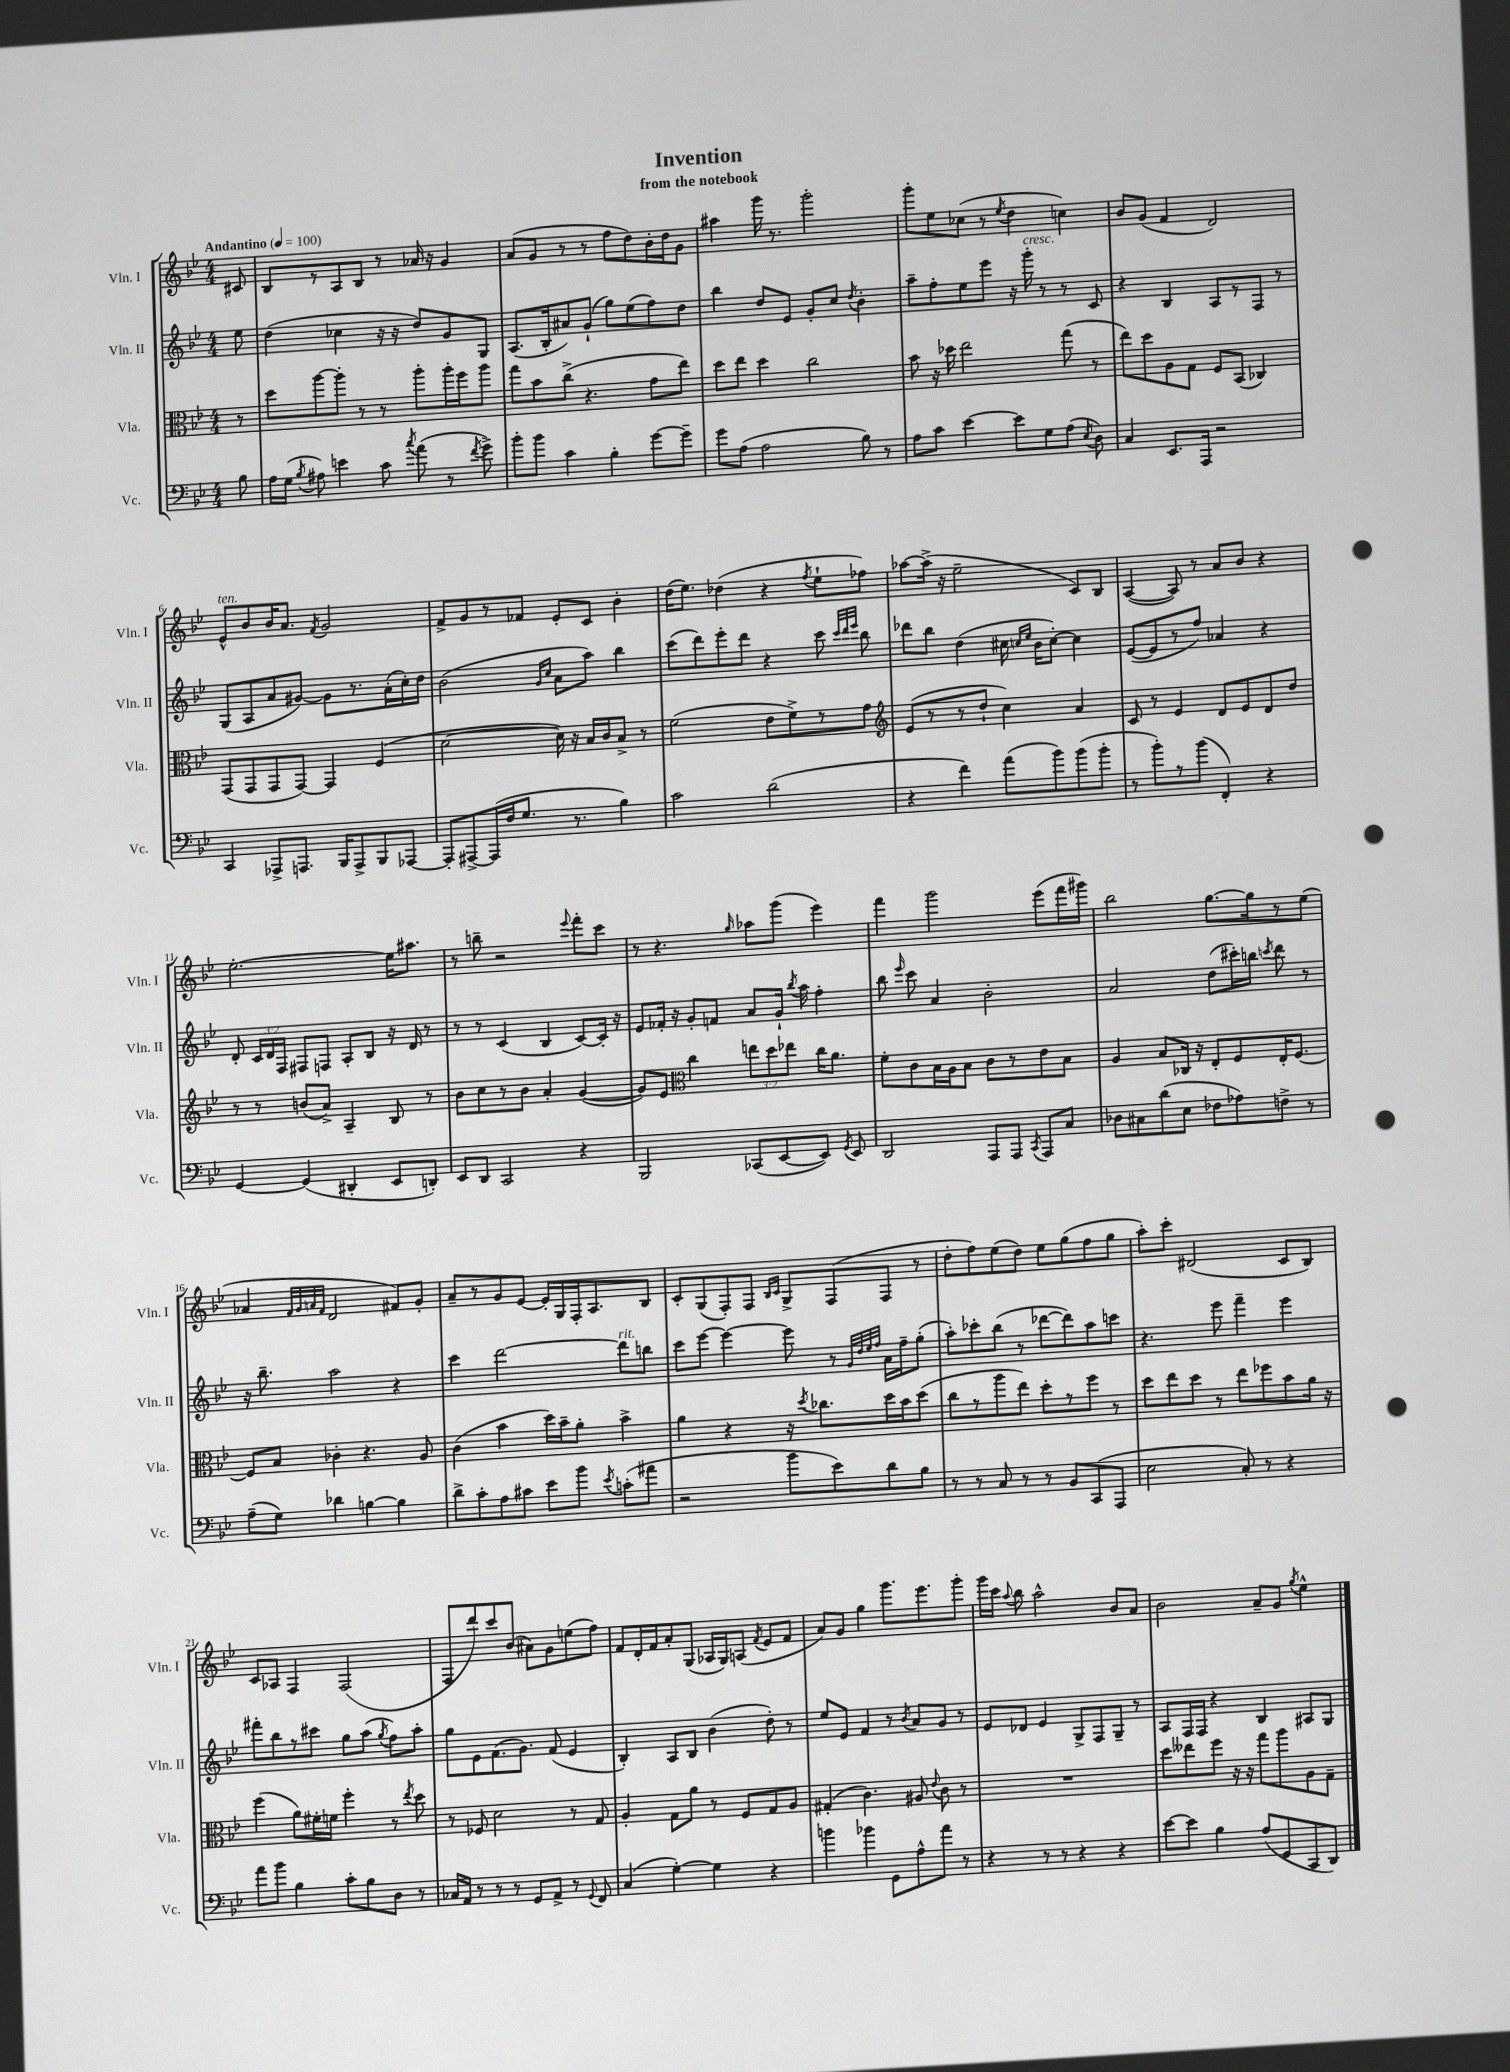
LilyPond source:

\header { title = "Invention" subtitle = "from the notebook" }
<<
\new StaffGroup <<
\new Staff = "s0" \with { instrumentName = "Vln. I" shortInstrumentName = "Vln. I" } {
    \clef treble \key bes \major \numericTimeSignature \time 4/4 \partial 8 \tempo "Andantino" 4 = 100
    \autoBeamOff cis'8 |
    bes8[ r8 a8 bes8] r8 aes'16 r16 g'4 |
    a'8[( g'8] r8 r8 f''8[ d''8) bes'16-. d''16 g'8] |
    ais''4 g'''16 r8. g'''2-. |
    g'''8[-. ees''8 ces''8]( r8 \acciaccatura { ees''8 } d''4 c''4) |
    bes'8[ g'8]( f'4 d'2) |
    ees'8[-^^\markup { \italic "ten." } bes'8 bes'16 a'8.] \acciaccatura { f'8 } g'2 |
    f'8[-> g'8 r8 fes'8] ees'8[-. c'8] bes'4-. |
    d''16[( ees''8.]) des''4( r4 \acciaccatura { f''8 } ees''8[-! fes''8]) |
    aes''8[~ aes''16]->( r16 ees''2-- c'8[) bes8] |
    a4~( a8) r8 a'8[ bes'8] r4 |
    ees''2.~-. ees''16[ ais''8.] |
    r8 b''8-- r2 \appoggiatura { ees'''8 } f'''8[-. c'''8] |
    r8 r4. \grace { g''16 } aes''8[ g'''8]( ees'''4) |
    f'''4 g'''2 ees'''8[( f'''16 gis'''16]) |
    bes''2 g''8.[~ g''16 r8 ees''8]( |
    aes'4 \grace { f'32[ g'32 a'32 f'32] } d'2 fis'8[) g'8]-. |
    a'8[-- r8 g'8 ees'8]~ ees'16[-. g16 f16-. a8. bes8] |
    c'8[-. g8( f8-.) f8] \grace { bes16[ c'16] } g8[-> f8( f8] r8 |
    d''8[-. f''8) ees''8( d''8]) ees''8[ g''8( f''8 g''8] |
    a''8[-.) c'''8]-. dis'2( c'8[ bes8]) |
    c'8[ aes8] f4 f2( |
    f8[ d'''8) c'''8 bes'8]( ais'8[) g'8 e''8( f''8]) |
    f'8[ d'16-. f'16 a'8-. g8]( aes16[ g16) a8]( \acciaccatura { f'8 } ees'8[ f'8] |
    a'8[) g'8] g''4 g'''8.[ ees'''8. g'''8]-. |
    g'''16[ c'''16] \appoggiatura { a''8 } bes''8 a''2-^ bes'8[ a'8] |
    bes'2 a'8[-- g'8] \acciaccatura { g''8 } ees''4-^ \bar "|." |
}
\new Staff = "s1" \with { instrumentName = "Vln. II" shortInstrumentName = "Vln. II" } {
    \clef treble \key bes \major \numericTimeSignature \time 4/4 \override Staff.TupletNumber.text = #tuplet-number::calc-fraction-text \partial 8
    \autoBeamOff ees''8 |
    d''4( ces''4 r16 r16 d''8[) g'8 g8] |
    a8.[( bes16-. ais'8) g'8]-!( g''8[) ees''8( f''8) d''8] |
    bes''4 d''8[ ees'8] g'8[-. c''8] \acciaccatura { d''8 } bes'4-. |
    a''8[-- f''8-. ees''8 ees'''8] r16 g'''16-.^\markup { \italic "cresc." } r8 r8 c'8 |
    r4 bes4 a8[ r8 f8] r8 |
    g8[( a8 a'8 gis'8]~) gis'8[ r8. a'16-.( c''16-.) d''16] |
    bes'2( \grace { g'16[ c''16] } a'8[ a''8]) bes''4 |
    c'''8[( d'''8) ees'''8-. d'''8] r4 c'''8 \grace { c'''32[ d'''32 ees'''32] } bes''8 |
    des'''8[ bes''8] d''4( cis''16 \grace { c''16[ ees''16] } bes'16[ c''8]~-.) c''4 |
    ees'8[~( ees'8 r8 f''8]) aes'4 r4 |
    d'8-. \tuplet 3/2 { c'16[ d'16 f16] } fis8[ f8] a8[-. bes8] r16 d'16 r8 |
    r8 r8 c'4( bes4 c'8[~) c'16]-. r16 |
    ees'8[ fes'16]-. r16 g'8[-. f'8] a'8[ g'16]-! \acciaccatura { bes''8 } a''16 f''4-. |
    bes''8 \grace { ees'''16 } c'''8 a'4 bes'2-. |
    a'2 d''8[( cis'''16-.) b''16] \acciaccatura { c'''8 } d'''8 r8 |
    r16 bes''8.-- a''2 r4 |
    c'''4 d'''2~ d'''8[^\markup { \italic "rit." } b''8] |
    c'''8[ ees'''8]~ ees'''4~ ees'''8 r8 \grace { g'32[ d''32 ees''32 f''32] } a'16[ f''16-- g''8]-.( |
    a''8[-.) ces'''8-. bes''8]( r8 des'''8[~ des'''8) a''8 c'''8] |
    r4. ees'''8 f'''4-- ees'''4 |
    fis'''8[-. bes''8 r8 cis'''8] g''8[ a''8]( \acciaccatura { g''8 } f''8[) a''8]-. |
    g''8[ ees'8 f'8.( g'8.]) f'8( ees'4 |
    bes4-.) a8[ bes8] bes'4( d''8-.) r8 |
    ees''8[ ees'8] f'4 r8 \acciaccatura { bes'8 } a'8[ g'8] r8 |
    ees'8[ des'8] ees'4 g8[-> f8 g8]-- r8 |
    a8[ f16 f16] r4 bes4 ais8[ g8] \bar "|." |
}
\new Staff = "s2" \with { instrumentName = "Vla." shortInstrumentName = "Vla." } {
    \clef alto \key bes \major \numericTimeSignature \time 4/4 \override Staff.TupletNumber.text = #tuplet-number::calc-fraction-text \partial 8
    \autoBeamOff r8 |
    d''8[ a''8~ a''8]-. r8 r8 a''8[-. a''16-. f''16 a''8] |
    g''8[ bes'8 c''8]->( r4. g'8[ ees''8]) |
    d''8[ ees''8] d''4 c''2 |
    bes'8 r16 des''16 ees''2 g''8( r8 |
    ees''8[) d''8 a8 g8] f8[ bes,8]( ces4) |
    g,8[( g,8 g,8 g,8]~) g,4 f4( |
    d'2~ d'16) r16 bes16[ c'16 bes8]-> r8 |
    f'2( ees'8[ f'8->) r8 g'8] |
    \clef treble ees'8[( r8 r8 d''8]-! c''4) a'4 |
    c'8 r8 ees'4 d'8[ ees'8 d'8 d''8] |
    r8 r8 b'8[( a'8]->) a4-- bes8 r8 |
    bes'8[ c''8 r8 bes'8] a'4-. g'4~( |
    g'8[) ees'8] \clef alto c''4 \tuplet 3/2 { e''8[ d''8 ees''8] } c''16[ a'8.] |
    f'8[-. c'8 bes16 a16 bes8] c'8[ r8 ees'8 bes8] |
    a4 bes8[ ces16] r16 ees8[-. f8 ees16-. f8.]~ |
    f8[ bes8] ces'4-. r4. a8 |
    c'4( bes'4 d''16[) bes'16-- a'8]-. bes'4-> |
    a'4 r4 r16 \acciaccatura { d''8 } ces''8.[ d''16 bes'16 d''8]( |
    c''8[ r8 a''8 ees''8]) d''8[-. r8 f''8] r8 |
    d''8[ ees''8 d''8] r8 ees''8[ fes''8 bes'8 a'16] r16 |
    f''4( a'8[) fis'16-. f'16] f''4-. r8 \acciaccatura { ees''8 } d''8 |
    r8 fes8 d'2 r8 g8 |
    a4-. g8[ a'8] r8 f8[ g8 a8] |
    gis4-.( c'4.) ais8 \appoggiatura { ees'8 } c'8 r8 |
    R1 |
    d''8[ eeses''8 f''8] r16 r16 g''8[ a''8 a8 g8]-- \bar "|." |
}
\new Staff = "s3" \with { instrumentName = "Vc." shortInstrumentName = "Vc." } {
    \clef bass \key bes \major \numericTimeSignature \time 4/4 \partial 8
    \autoBeamOff bes8 |
    a16[ g16]( \acciaccatura { bes8 } ais8) e'4 c'8 \acciaccatura { c''8 } a'8( r8 \acciaccatura { f'8 } g'8->) |
    bes'8[-. bes'8] c'4 bes4-. g'8[~ g'8]-- |
    g'8[ a8]( a2 bes8) r8 |
    a8[ c'8] ees'4~ ees'8[ g8 a8]( \acciaccatura { ees8 } d8) |
    c4 ees,8.[ a,,16] r2 |
    c,4 aes,,8[-> a,,8.] bes,,16[ a,,8-> bes,,8 aes,,8]~ |
    aes,,8[-. ais,,8~-> ais,,16( f16 g8.] r8. bes4) |
    c'2 d'2( |
    r4 f'4) a'8[( bes'8) bes'8( bes'8]-. |
    r8 bes'8[-.) r8 bes'8]( f,4-.) r4 |
    g,4~ g,4( dis,4-. ees,8[ d,8]-.) |
    ees,8[ d,8] c,2 r4 |
    bes,,2 ces,8[( ees,8~ ees,8]) \acciaccatura { g,8 } ees,8 |
    d,2 a,,8[ a,,8] \acciaccatura { c,8 } a,,8[ c8] |
    des8[ cis8 d'8( ees8] fes8[ aes8) f8]-> r8 |
    a8[--( g8]) des'4 b4~ b4 |
    d'8[-> c'8-. a8 cis'8] ees'8[ bes'8] \acciaccatura { ees'8 } c'8[-.( ais'8] |
    r2 bes'8[ ees'8) d'8 bes8] |
    r8 r8 c8 r8 r8 bes,8[ c,8( a,,8] |
    ees2 c8-.) r8 r4 |
    a'8[ bes'8] bes4 c'8[-. bes8 d8] r8 |
    ces16[ a,16] r8 r8 r8 g,8[ a,8]-> r8 \appoggiatura { g,8 } f,8 |
    c4( g4~-.) g4 r4 |
    b'4 bes'4 g,8[ a8-^ a'8] r8 |
    r4 r8 r8 r4 r4 |
    ees'8[~ ees'8] bes4 a8[( g,8 c,8 d,8]) \bar "|." |
}
>>
>>
